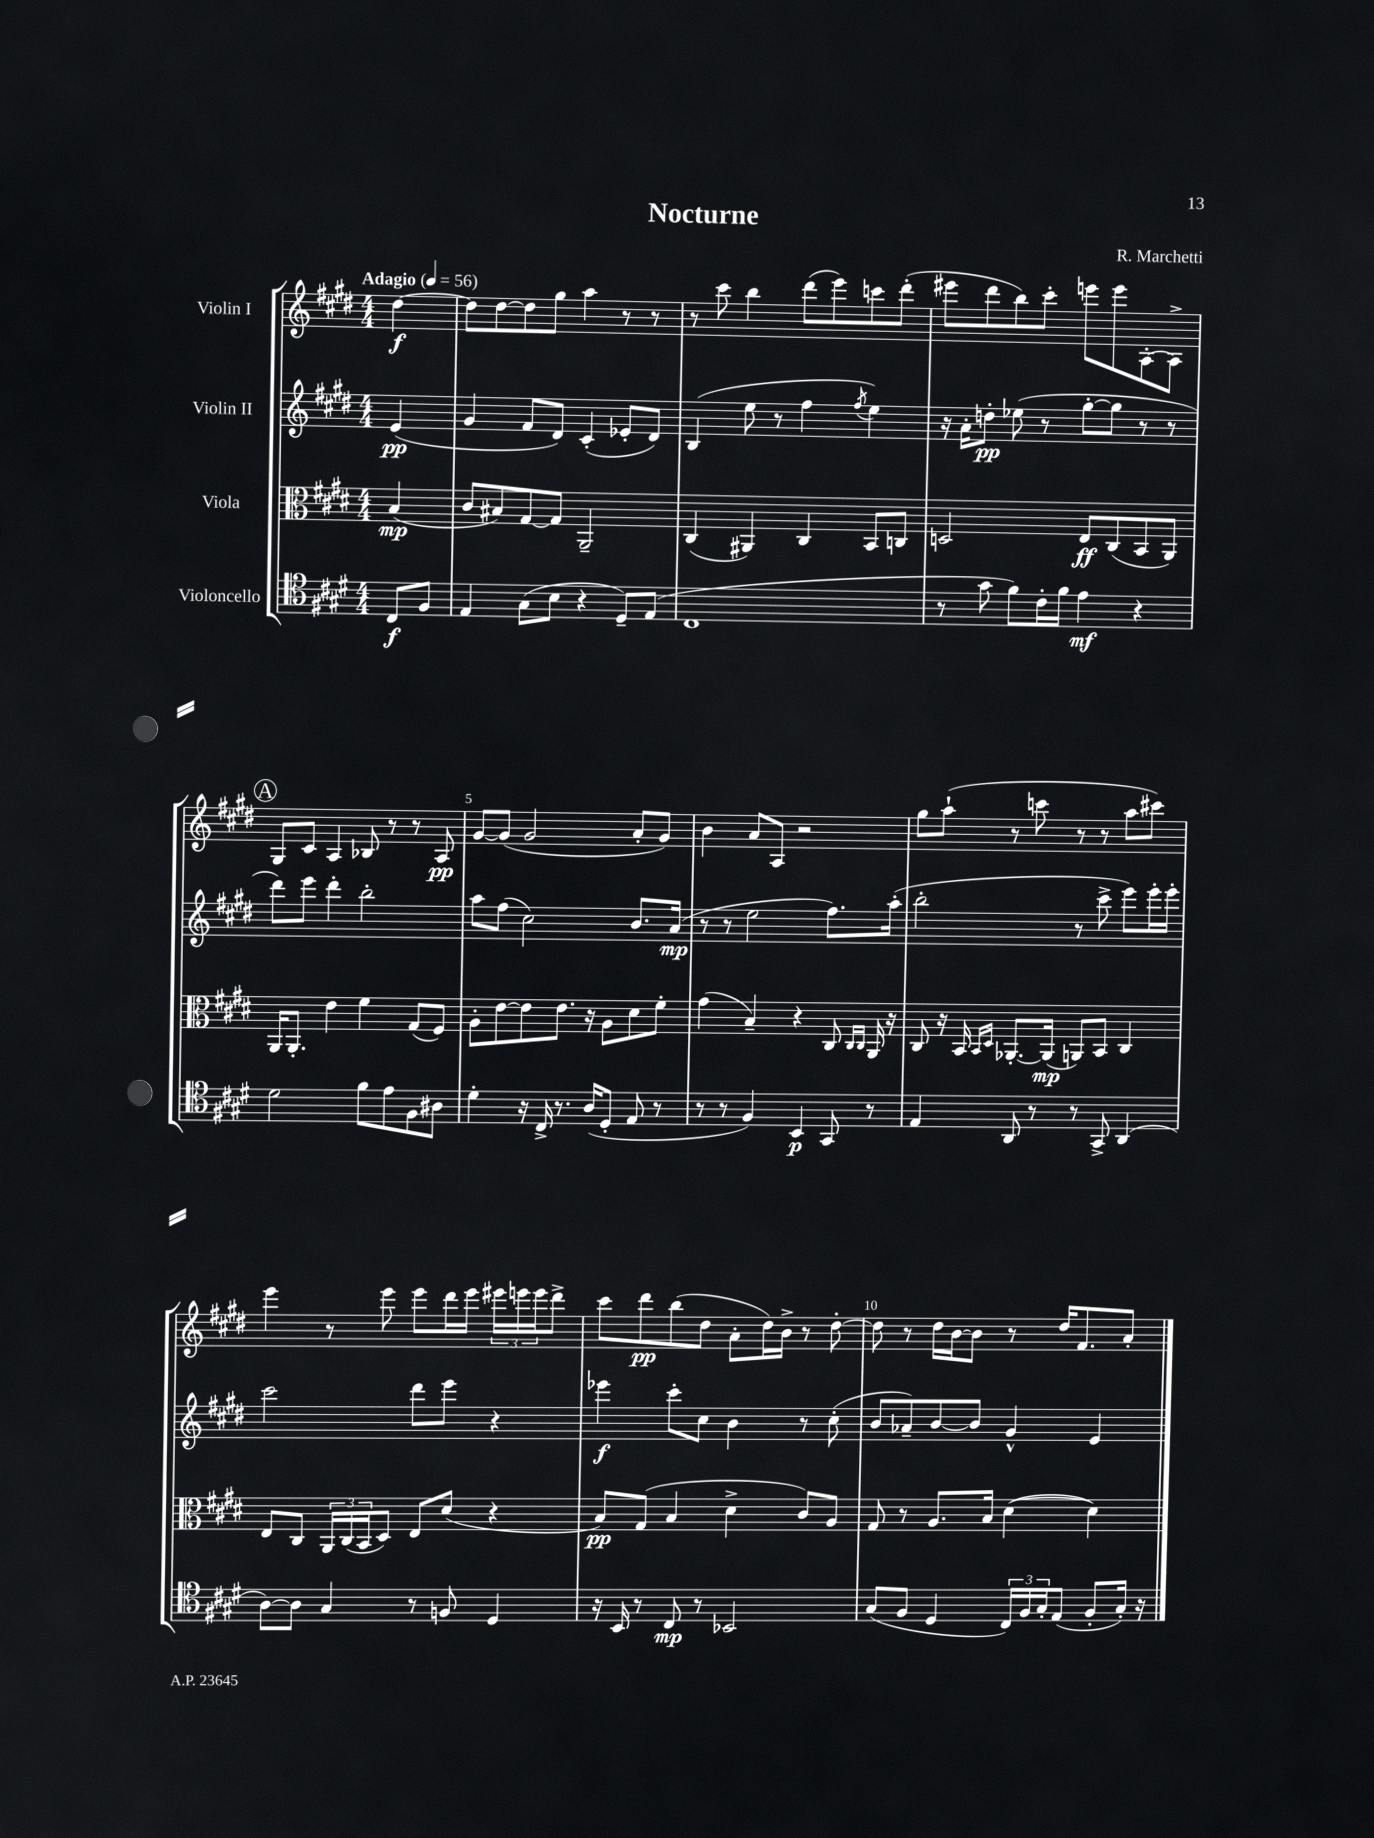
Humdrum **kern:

**kern	**kern	**kern	**kern
*staff4	*staff3	*staff2	*staff1
*clefC4	*clefC3	*clefG2	*clefG2
*k[f#c#g#d#]	*k[f#c#g#d#]	*k[f#c#g#d#]	*k[f#c#g#d#]
*M4/4	*M4/4	*M4/4	*M4/4
*MM56	*MM56	*MM56	*MM56
8C#/L	(4B/	(4e/	[4dd#\
8F#/J	.	.	.
=	=	=	=
4E/	8c#/L	4g#/	8dd#\]L
.	8B#/)	.	[8dd#\
(8G#\L	[8G#/	8f#/L	8dd#\]
8B\J	8G#/]J	8d#/J)	8gg#\J
4r	2AA~/	(4c#'/	4aa\
8D#~/L)	.	8e-'/L	8r
(8E/J	.	8d#/J)	8r
=	=	=	=
1C#	(4C#/	(4B/	8r
.	.	.	8ccc#\
.	4AA#/)	8ee\	4bb\
.	.	8r	.
.	4C#/	4ff#\	(8ddd#\L
.	.	.	8eee\)
.	.	8qff#/	.
.	8BB/L	4ee\)	8ccc\
.	8C/J	.	(8ddd#'\J
=	=	=	=
8r	2D/	16r	8eee#\L
.	.	16a'\LK	.
8g#\	.	8dd'\J	8ddd#\
8f#\L)	.	(8ee-\	8bb\)
16c#'\L	.	8r	8ccc#'\J
16f#\JJ	.	.	.
4e\	8E/L	[8gg#'\L	8eee\L
.	(8C#/	8gg#\]J	8eee\
4r	8BB/	8r	[8A'\
.	8AA/J)	8r	8A^\]J
=	=	=	=
2d#\	16AA/LK	8ddd#\L)	8G#/L
.	8.AA'/J	.	.
.	.	8eee\J	8c#/J
.	4e\	4ddd#'\	4A/
8f#\L	4f#\	2bb'\	8B-/
8e\	.	.	8r
8F#\	(8G#/L	.	8r
8A#\J	8F#/J)	.	8A/
=	=	=	=
4d#'\	8A'\L	8aa\L	[8g#/L
.	[8e\	(8ff#\J	(8g#/]J
16r	8e\]	2cc#\)	2g#/
16C#^/	.	.	.
8.r	8.e\J	.	.
(16A/LK	16r	.	.
8D#'/J	8A\L	.	.
8E/	8d#\	8.b/L	8a'/L
8r	8f#'\J	.	8g#/J)
.	.	(16a/Jk	.
=	=	=	=
8r	(4g#\	8r	4b\
8r	.	8r	.
4F#/)	4B~/)	2ee\	8a/L
.	.	.	8A/J
4BB/	4r	.	2r
8GG#/	8C#/	8.ff#\L)	.
.	16qqC#/LL	.	.
.	16qqC#/JJ	.	.
8r	16AA/	.	.
.	16r	(16aa'\Jk	.
=	=	=	=
4E/	8C#/	2bb'\	8gg#\L
.	16r	.	(8aa`\J
.	16BB/	.	.
.	16qqBB/LL	.	.
.	16qqD#/JJ	.	.
8AA/	[8.AA-'/L	.	8r
8r	.	.	8ccc\
.	(16AA-/]Jk	.	.
8r	8AA/L)	8r	8r
8GG#^/	8BB/J	8ccc#^\	8r
(4AA/	4C#/	8eee\L)	8aa\L
.	.	16eee'\L	8ccc#\J)
.	.	16eee'\JJ	.
=	=	=	=
[8A\L)	8E/L	2ccc#\	4eee\
8A\]J	8C#/J	.	.
4G#/	24AA/LL	.	8r
.	(24C#/	.	.
.	24BB/J	.	.
.	8D#/J)	.	8eee\
8r	8E/L	8ddd#\L	8eee\L
8F/	(8d#/J	8eee\J	16ddd#\L
.	.	.	16eee\JJ
4D#/	4r	4r	24eee#\LL
.	.	.	24eee\
.	.	.	24eee\J
.	.	.	8ddd#^\J
=	=	=	=
16r	8B/L)	4eee-\	8ccc#\L
16BB/	.	.	.
8r	(8G#/J	.	8ddd#\
8C#/	4B/	8ccc#'\L	(8bb\
8r	.	8cc#\J	8dd#\J
2BB-/	4d#^\	4b\	8a'\L
.	.	.	16dd#\L)
.	.	.	16b^\JJ
.	8c#/L)	8r	8r
.	8A/J	(8cc#'\	[8dd#'\
=	=	=	=
(8G#/L	8G#/	8b/L	8dd#\]
8F#/J	8r	8a-~/)	8r
4D#/	8.A/L	[8b/	16dd#\LL
.	.	.	[16b\J
.	.	8b/]J	8b\]J
.	16B/Jk	.	.
24C#/LL)	([4d#\	4g#^^/	8r
24F#/	.	.	.
24G#'/J	.	.	.
(8E/J	.	.	16dd#/LK
.	.	.	8.f#/
8F#'/L	4d#\])	4e/	.
16G#'/Jk)	.	.	8a'/J
16r	.	.	.
==	==	==	==
*-	*-	*-	*-
